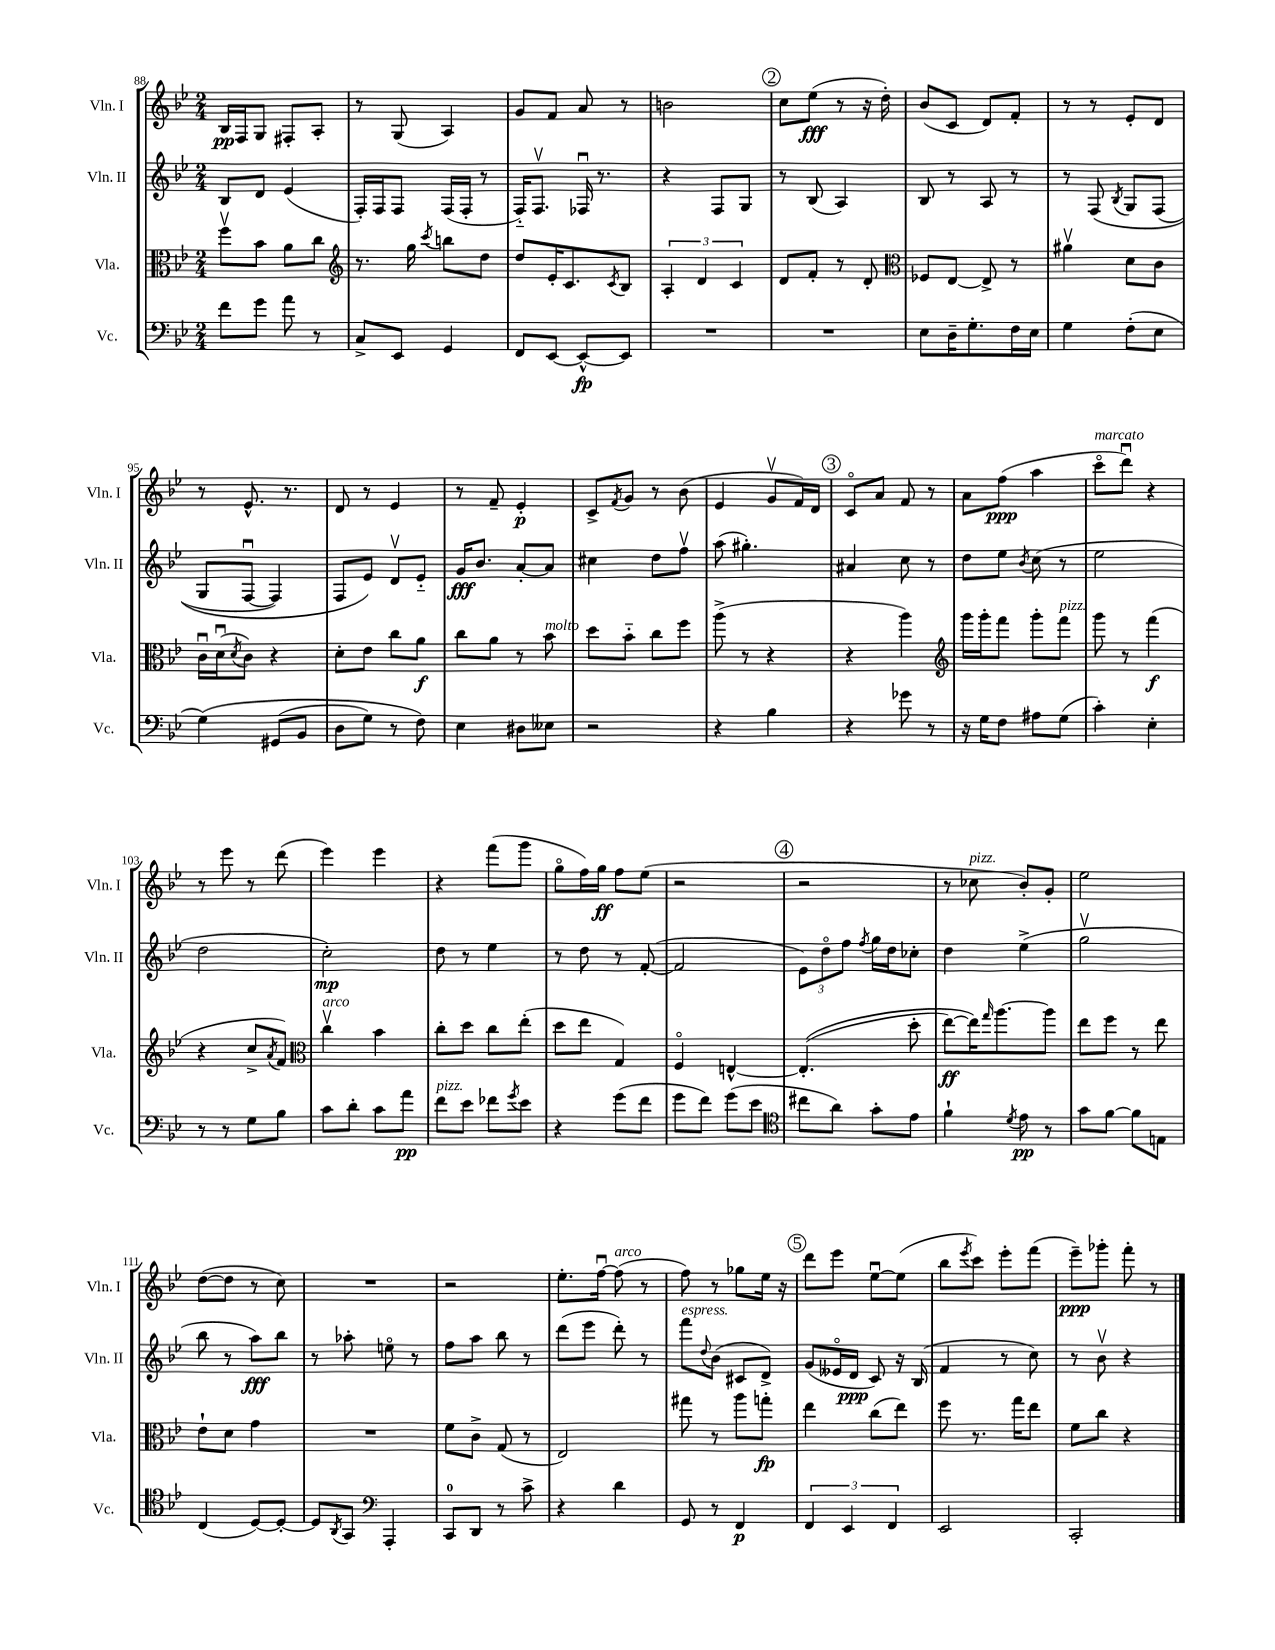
<<
\new StaffGroup <<
\new Staff = "s0" \with { instrumentName = "Vln. I" shortInstrumentName = "Vln. I" } {
    \clef treble \key bes \major \numericTimeSignature \time 2/4
    bes16\pp f16 g8 fis8-. a8-. |
    r8 g8( a4) |
    g'8 f'8 a'8 r8 |
    b'2 |
    \mark \markup { \circle "2" } c''8 ees''8\fff( r8 r16 d''16-.) |
    bes'8( c'8 d'8) f'8-. |
    r8 r8 ees'8-. d'8 |
    r8 ees'8.-^ r8. |
    d'8 r8 ees'4 |
    r8 f'8-- ees'4-.\p |
    c'8-> \acciaccatura { f'8 } g'8 r8 bes'8( |
    ees'4 g'8\upbow f'16) d'16 |
    \mark \markup { \circle "3" } c'8\flageolet a'8 f'8 r8 |
    a'8 f''8\ppp( a''4 |
    c'''8\flageolet^\markup { \italic "marcato" } d'''8\downbow) r4 |
    r8 ees'''8 r8 d'''8( |
    ees'''4) ees'''4 |
    r4 f'''8( g'''8 |
    g''8\flageolet f''16) g''16\ff f''8 ees''8( |
    r2 |
    \mark \markup { \circle "4" } r2 |
    r8 ces''8^\markup { \italic "pizz." } bes'8-.) g'8-. |
    ees''2 |
    d''8~( d''8 r8 c''8) |
    R2 |
    r2 |
    ees''8.-. f''16~\downbow f''8^\markup { \italic "arco" }( r8 |
    f''8) r8 ges''8 ees''16 r16 |
    \mark \markup { \circle "5" } d'''8 ees'''8 ees''8~\downbow ees''8( |
    bes''8 \acciaccatura { ees'''8 } c'''8) ees'''8-. f'''8( |
    ees'''8--\ppp) ges'''8-. f'''8-. r8 \bar "|." |
}
\new Staff = "s1" \with { instrumentName = "Vln. II" shortInstrumentName = "Vln. II" } {
    \clef treble \key bes \major \numericTimeSignature \time 2/4
    bes8 d'8 ees'4( |
    f16-.) f16 f8 f16( f16-. r8 |
    f16-_) f8.\upbow fes16\downbow r8. |
    r4 f8 g8 |
    \mark \markup { \circle "2" } r8 bes8( a4) |
    bes8 r8 a8 r8 |
    r8 f8\( \acciaccatura { bes8 } g8 f8( |
    g8 f8~\downbow f4) |
    f8 ees'8\) d'8\upbow ees'8-_ |
    g'16\fff bes'8. a'8~-. a'8 |
    cis''4 d''8 f''8\upbow |
    a''8( gis''4.-.) |
    \mark \markup { \circle "3" } ais'4 c''8 r8 |
    d''8 ees''8 \acciaccatura { bes'8 } c''8( r8 |
    ees''2 |
    d''2 |
    c''2-.\mp) |
    d''8 r8 ees''4 |
    r8 d''8 r8 f'8~-.( |
    f'2 |
    \mark \markup { \circle "4" } \tuplet 3/2 { ees'8) d''8\flageolet f''8 } \acciaccatura { f''8 } g''16 d''16 ces''8-. |
    d''4 ees''4->( |
    g''2\upbow |
    bes''8 r8 a''8\fff) bes''8 |
    r8 aes''8-. e''8\flageolet r8 |
    f''8 a''8 bes''8 r8 |
    d'''8( ees'''8 d'''8-.) r8 |
    f'''8^\markup { \italic "espress." } \appoggiatura { d''8 } bes'8( cis'8 d'8->) |
    \mark \markup { \circle "5" } g'8( eeses'16\flageolet d'16\ppp c'8) r16 bes16( |
    f'4 r8 c''8) |
    r8 bes'8\upbow r4 \bar "|." |
}
\new Staff = "s2" \with { instrumentName = "Vla." shortInstrumentName = "Vla." } {
    \clef alto \key bes \major \numericTimeSignature \time 2/4
    f''8\upbow bes'8 a'8 c''8 |
    \clef treble r8. g''16 \acciaccatura { c'''8 } b''8 d''8 |
    d''8 ees'16-. c'8. \acciaccatura { c'8 } bes8 |
    \tuplet 3/2 { a4-. d'4 c'4 } |
    \mark \markup { \circle "2" } d'8 f'8-. r8 d'8-. |
    \clef alto fes8 ees8~ ees8-> r8 |
    ais'4\upbow d'8 c'8 |
    c'16\downbow d'16\downbow( \acciaccatura { d'8 } c'8) r4 |
    d'8-. ees'8 c''8 a'8\f |
    c''8 a'8 r8 bes'8^\markup { \italic "molto" } |
    d''8 bes'8-_ c''8 f''8 |
    a''8->( r8 r4 |
    \mark \markup { \circle "3" } r4 a''4) |
    \clef treble g'''16 g'''16-. f'''8 g'''8-. f'''8^\markup { \italic "pizz." } |
    g'''8 r8 f'''4\f( |
    r4 c''8-> \acciaccatura { a'8 } f'8) |
    \clef alto c''4\upbow^\markup { \italic "arco" } bes'4 |
    c''8-. d''8 c''8 ees''8-.( |
    d''8 ees''8 g4) |
    f4\flageolet e4~-^ |
    \mark \markup { \circle "4" } e4.-.(\( d''8-. |
    ees''8~\ff) ees''16\) \grace { g''16 } a''8.~ a''8 |
    ees''8 f''8 r8 ees''8 |
    ees'8-! d'8 g'4 |
    R2 |
    f'8 c'8-> g8( r8 |
    ees2) |
    gis''8 r8 a''8 g''8-.\fp |
    \mark \markup { \circle "5" } ees''4 c''8( ees''8) |
    f''8 r8. g''16 ees''8 |
    f'8 c''8 r4 \bar "|." |
}
\new Staff = "s3" \with { instrumentName = "Vc." shortInstrumentName = "Vc." } {
    \clef bass \key bes \major \numericTimeSignature \time 2/4
    f'8 g'8 a'8 r8 |
    c8-> ees,8 g,4 |
    f,8 ees,8~ ees,8~-^\fp ees,8 |
    R2 |
    \mark \markup { \circle "2" } R2 |
    ees8 d16-- g8.-. f16 ees16 |
    g4 f8-.( ees8 |
    g4)\( gis,8( bes,8 |
    d8 g8) r8 f8\) |
    ees4 dis8 eeses8 |
    r2 |
    r4 bes4 |
    \mark \markup { \circle "3" } r4 ges'8 r8 |
    r16 g16 f8 ais8 g8( |
    c'4-.) ees4-. |
    r8 r8 g8 bes8 |
    c'8 d'8-. c'8 a'8\pp |
    f'8^\markup { \italic "pizz." } ees'8 fes'8 \acciaccatura { g'8 } ees'8 |
    r4 g'8( f'8 |
    g'8 f'8) g'8( ees'8 |
    \mark \markup { \circle "4" } \clef tenor cis''8 a'8) g'8-. ees'8 |
    f'4-! \acciaccatura { d'8 } ees'8\pp r8 |
    g'8 f'8~ f'8 e8 |
    c4( d8~) d8~-. |
    d8 \acciaccatura { a,8 } g,8 \clef bass a,,4-. |
    c,8-0 d,8 r8 c'8-> |
    r4 d'4 |
    g,8 r8 f,4\p |
    \mark \markup { \circle "5" } \tuplet 3/2 { f,4 ees,4 f,4 } |
    ees,2 |
    c,2-. \bar "|." |
}
>>
>>
\layout { \context { \Score currentBarNumber = #88 } }
